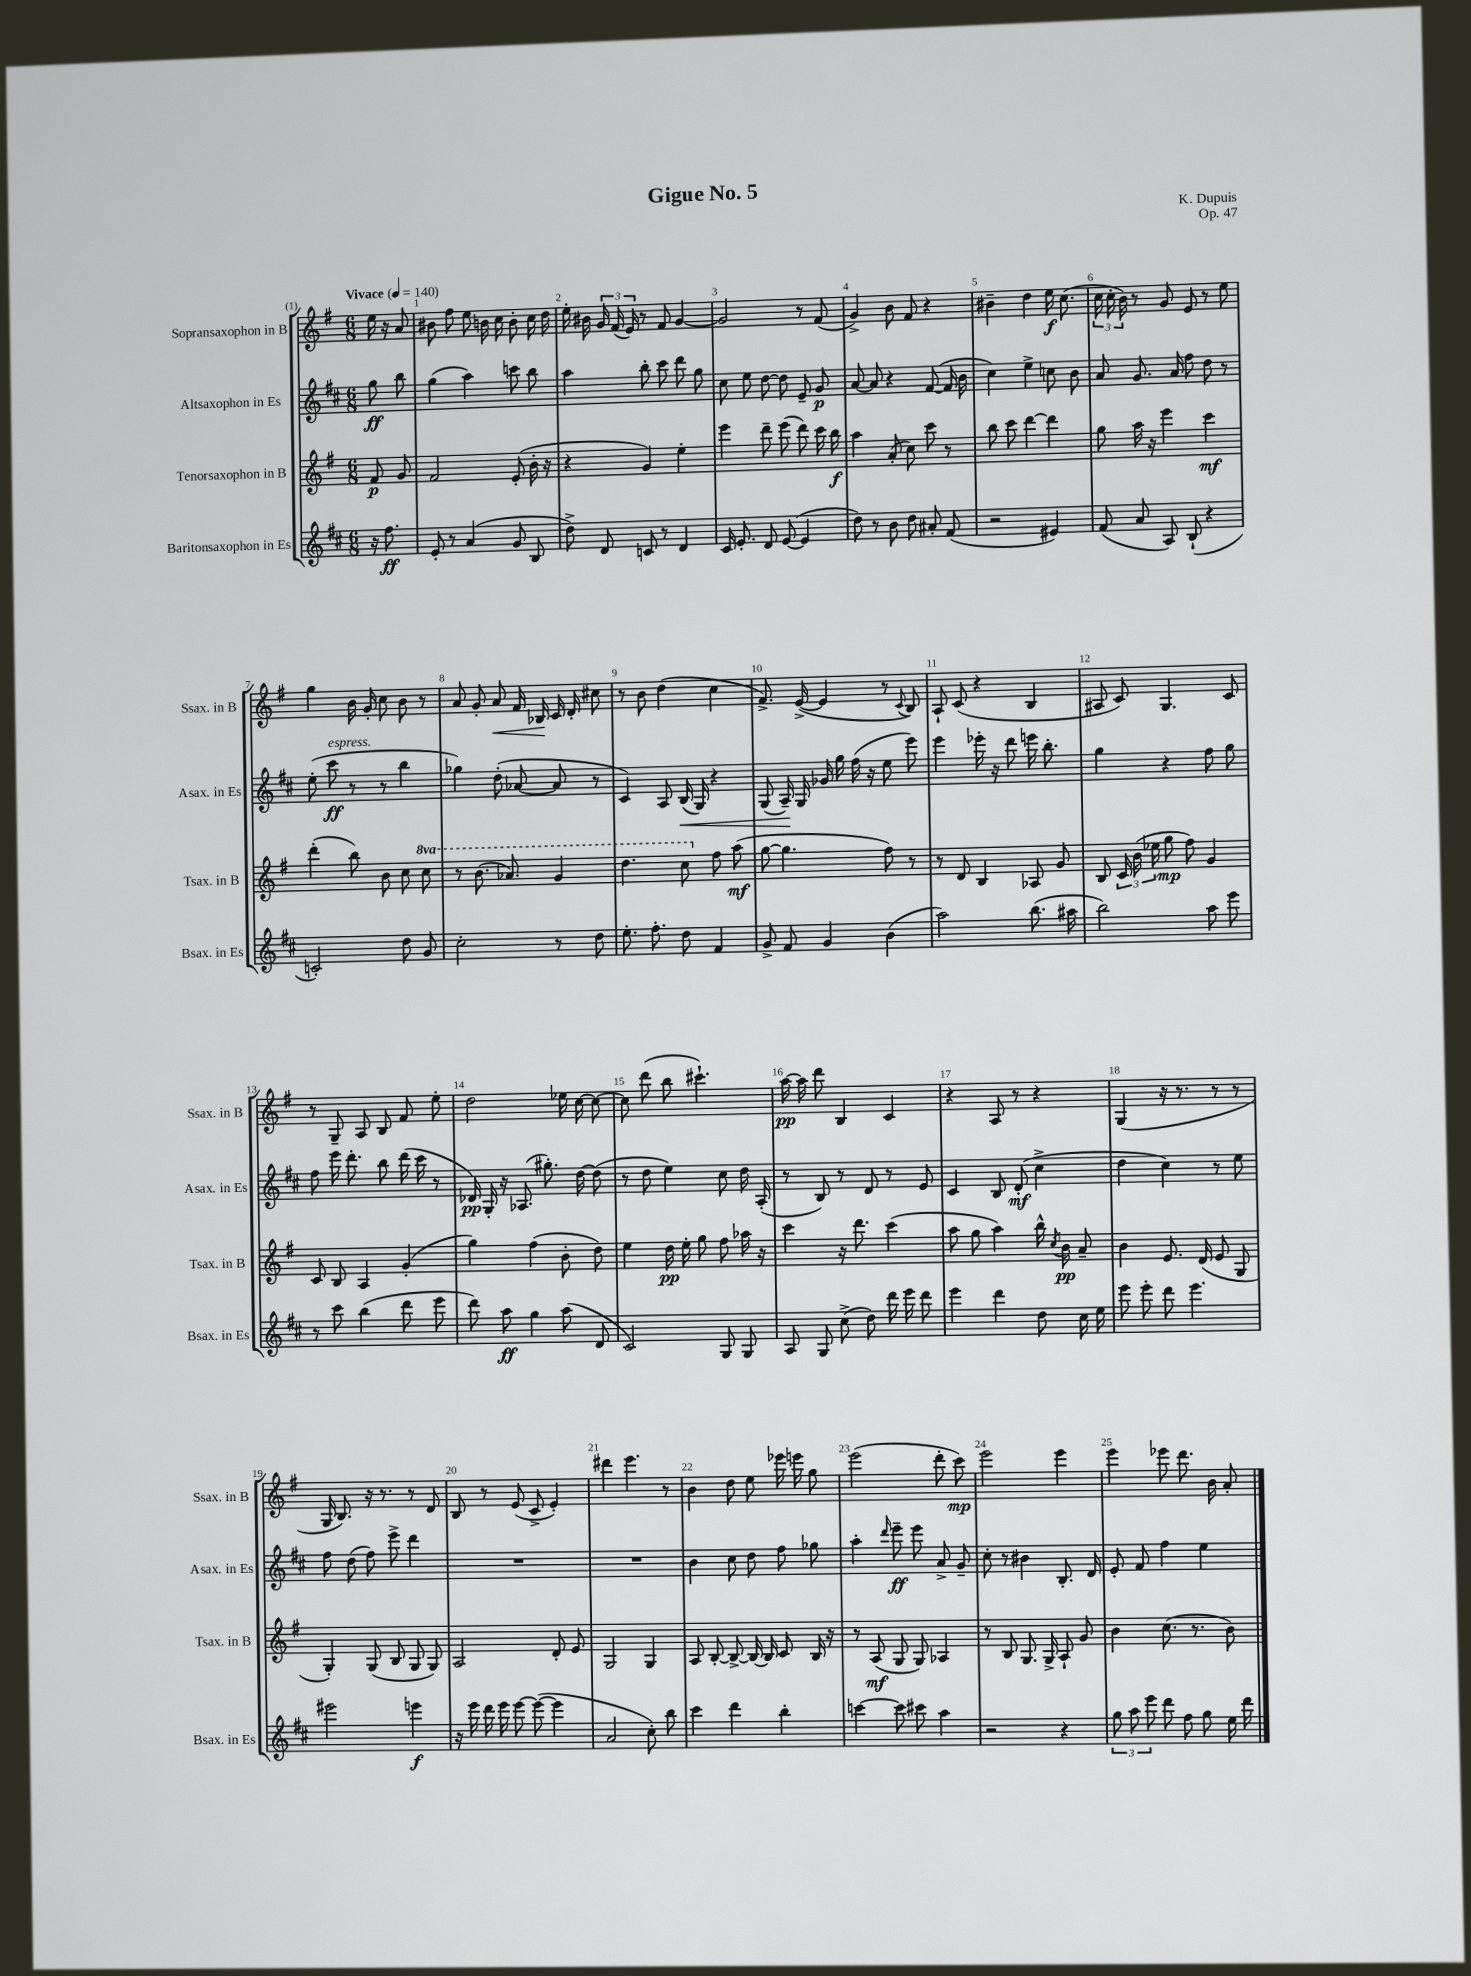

**kern	**dynam	**kern	**dynam	**kern	**dynam	**kern	**dynam
*part4	*part4	*part3	*part3	*part2	*part2	*part1	*part1
*staff4	*staff4	*staff3	*staff3	*staff2	*staff2	*staff1	*staff1
*I"Baritonsaxophon in Es	*	*I"Tenorsaxophon in B	*	*I"Altsaxophon in Es	*	*I"Sopransaxophon in B	*
*I'Bsax. in Es	*	*I'Tsax. in B	*	*I'Asax. in Es	*	*I'Ssax. in B	*
*clefG2	*	*clefG2	*	*clefG2	*	*clefG2	*
*k[f#c#]	*	*k[f#]	*	*k[f#c#]	*	*k[f#]	*
*M6/8	*	*M6/8	*	*M6/8	*	*M6/8	*
*MM140	*	*MM140	*	*MM140	*	*MM140	*
=	=	=	=	=	=	=	=
!	!	!	!	!	!	!LO:TX:a:B:t=Vivace	!
16r	.	8f#/	p	8gg\	ff	16ee\	.
8.ff#\	ff	.	.	.	.	16r	.
.	.	8g/	.	8bb\	.	8a/	.
=1	=1	=1	=1	=1	=1	=1	=1
8e'/	.	2f#/	.	(4gg\	.	8b#X\	.
8r	.	.	.	.	.	8ff#\	.
(4a/	.	.	.	4aa\)	.	8ee\	.
.	.	.	.	.	.	16bn\	.
.	.	.	.	.	.	16cc\	.
8g/	.	(8e'/	.	8cccn\	.	8b'\	.
8B/	.	16b'\	.	8bb\	.	16cc\	.
.	.	16r	.	.	.	16dd\	.
=2	=2	=2	=2	=2	=2	=2	=2
8dd^\)	.	4r	.	4aa\	.	16ee'\	.
.	.	.	.	.	.	16b#X\	.
8d/	.	.	.	.	.	24g/	.
.	.	.	.	.	.	(24f#/	.
.	.	.	.	.	.	24e/)	.
8cn/	.	4g/)	.	8bb'\	.	8r	.
8r	.	.	.	8ccc#\	.	8f#/	.
4d/	.	4ee'\	.	8ddd\	.	[4g/	.
.	.	.	.	8gg\	.	.	.
=3	=3	=3	=3	=3	=3	=3	=3
16c#/	.	4eee\	.	8cc#\	.	2g/]	.
8.e'/	.	.	.	.	.	.	.
.	.	.	.	8ee\	.	.	.
8d/	.	8ddd~\	.	[8dd\	.	.	.
([8e/	.	(8eee\	.	8dd\]	.	.	.
4e/]	.	8ddd\)	.	8e~/	.	8r	.
.	.	16ccc\	.	8g/	p	(8f#/	.
.	.	16bb\	f	.	.	.	.
=4	=4	=4	=4	=4	=4	=4	=4
8dd\)	.	4aa\	.	[8a/	.	4g^/)	.
8r	.	.	.	8a/]	.	.	.
8b\	.	(8a'/	.	4r	.	8b\	.
8dd\	.	8cc\)	.	.	.	8f#/	.
8a#X'/	.	8ccc\	.	([8f#/	.	4r	.
(8f#/	.	8r	.	16f#/]	.	.	.
.	.	.	.	16b\	.	.	.
=5	=5	=5	=5	=5	=5	=5	=5
2r	.	8bb\	.	4cc#\)	.	4b#X~\	.
.	.	8ccc\	.	.	.	.	.
.	.	[4ddd\	.	4ee^\	.	4dd\	.
4e#X/)	.	4ddd\]	.	8ccn\	.	16ee\	f
.	.	.	.	.	.	(8.cc\	.
.	.	.	.	8b\	.	.	.
=6	=6	=6	=6	=6	=6	=6	=6
(8f#/	.	8gg\	.	8a/	.	24cc\	.
.	.	.	.	.	.	24cc'\	.
.	.	.	.	.	.	24b\)	.
8a/	.	16aa\	.	8.g/	.	8r	.
.	.	16r	.	.	.	.	.
8A/)	.	4eee\	.	.	.	8g/	.
.	.	.	.	16a/	.	.	.
(8B`/	.	.	.	8ff#\	.	8e/	.
4r	.	4ccc\	mf	8dd\	.	8r	.
.	.	.	.	8r	.	8ee\	.
!!LO:LB:g=z
=7	=7	=7	=7	=7	=7	=7	=7
2cn'/)	.	(4ddd'\	.	(8ee'\	.	4gg\	.
!	!	!	!	!LO:TX:a:i:t=espress.	!	!	!
.	.	.	.	8ccc#\	ff	.	.
.	.	8bb\)	.	8r	.	16b\	.
.	.	.	.	.	.	16g'/	.
.	.	8b\	.	8r	.	8cc\	.
8dd\	.	8cc\	.	4bb\	.	8b\	.
*	*	*8va	*	*	*	*	*
8g/	.	8ccc\	.	.	.	8r	.
=8	=8	=8	=8	=8	=8	=8	=8
2cc#'\	.	8r	.	4gg-X\)	.	8a/	.
.	.	(8.bb\	.	.	.	8g'/	.
!	!	!	!	!	!	!	!LO:HP:b
.	.	.	.	(8dd'\	.	8a/	<
.	.	8.aa-X/)	.	.	.	.	.
.	.	.	.	[8a-X/	.	16f#/	.
.	.	.	.	.	.	16B-X/	.
8r	.	4gg/	.	8a-/]	.	16c/	[
.	.	.	.	.	.	16d'/	.
8dd\	.	.	.	8r	.	8cc#X\	.
=9	=9	=9	=9	=9	=9	=9	=9
8.ee'\	.	4.ddd\	.	4c#/)	.	8r	.
.	.	.	.	.	.	8b\	.
8.ff#'\	.	.	.	.	.	.	.
.	.	.	.	8A/	.	(4dd\	.
!	!	!	!	!	!LO:HP:b	!	!
8dd\	.	8ccc\	.	(16B/	<	.	.
.	.	.	.	16G/)	.	.	.
*	*	*X8va	*	*	*	*	*
4f#/	.	8ff#\	.	4r	.	4cc\	.
.	.	(8aa\	mf	.	.	.	.
=10	=10	=10	=10	=10	=10	=10	=10
8g^/	.	[8gg\	.	(8G/	.	8.f#^/)	.
8f#/	.	4.gg\]	.	16A~/)	.	.	.
.	.	.	.	16G/	[	([16e^/	.
4g/	.	.	.	16g-X/	.	4e/]	.
.	.	.	.	16gg\	.	.	.
.	.	.	.	(16ff#\	.	.	.
.	.	.	.	16r	.	.	.
(4b\	.	8ff#\)	.	8ee\	.	8r	.
.	.	.	.	.	.	8qqc/	.
.	.	8r	.	8eee\)	.	8B/)	.
=11	=11	=11	=11	=11	=11	=11	=11
2aa\)	.	8r	.	4eee\	.	8A`/	.
.	.	8d/	.	.	.	(8c/	.
.	.	4B/	.	16eee-X'\	.	4r	.
.	.	.	.	16r	.	.	.
.	.	.	.	8ddd\	.	.	.
(8.bb\	.	8A-X/	.	16eeen\	.	4B/	.
.	.	.	.	8.bb'\	.	.	.
.	.	8g/	.	.	.	.	.
16aa#X\	.	.	.	.	.	.	.
=12	=12	=12	=12	=12	=12	=12	=12
2bb\)	.	8B/	.	4gg\	.	8A#X/	.
.	.	24c/	.	.	.	8c/)	.
.	.	(24b\	.	.	.	.	.
.	.	24ee-X\	.	.	.	.	.
.	.	8gg\	mp	4r	.	4.G/	.
.	.	8ff#\)	.	.	.	.	.
8aa\	.	4g/	.	8ff#\	.	.	.
8eee\	.	.	.	8gg\	.	8c/	.
!!LO:LB:g=z
=13	=13	=13	=13	=13	=13	=13	=13
8r	.	8c/	.	8ff#\	.	8r	.
8ccc#\	.	8B/	.	16eee\	.	8G~/	.
.	.	.	.	8.ddd'\	.	.	.
(4bb\	.	4A/	.	.	.	8A/	.
.	.	.	.	8bb\	.	8B/	.
8ddd\	.	(4g'/	.	(16ddd\	.	8f#/	.
.	.	.	.	16ccc#\	.	.	.
8eee\	.	.	.	8r	.	8ee'\	.
=14	=14	=14	=14	=14	=14	=14	=14
8ddd\)	.	4gg\)	.	16d-X/)	pp	2dd\	.
.	.	.	.	16G'/	.	.	.
8aa\	ff	.	.	16r	.	.	.
.	.	.	.	(8.A-X/	.	.	.
4gg\	.	(4ff#\	.	.	.	.	.
.	.	.	.	8.gg#X'\)	.	.	.
(8aa\	.	8b'\	.	.	.	16ee-X\	.
.	.	.	.	[16dd\	.	[16cc\	.
8d/	.	8dd\)	.	(8dd\]	.	8cc\_	.
=15	=15	=15	=15	=15	=15	=15	=15
2c#/)	.	4ee\	.	8r	.	8cc\]	.
.	.	.	.	8dd\	.	(8ddd\	.
.	.	16dd\	pp	4ee\)	.	8bb\	.
.	.	16ee'\	.	.	.	.	.
.	.	8gg\	.	.	.	4.ccc#X`\)	.
8G/	.	8ff#\	.	8cc#\	.	.	.
8G/	.	16aa-X\	.	16dd\	.	.	.
.	.	16r	.	(16A'/	.	.	.
=16	=16	=16	=16	=16	=16	=16	=16
8A/	.	4ccc\	.	8r	.	[16aa\	pp
.	.	.	.	.	.	16aa\]	.
8G/	.	.	.	8B/)	.	8ddd\	.
(8cc#^\	.	16r	.	8r	.	4B/	.
.	.	8.ddd\	.	.	.	.	.
8dd\)	.	.	.	8d/	.	.	.
16ddd\	.	(4ccc\	.	8r	.	4c/	.
16eee\	.	.	.	.	.	.	.
8ddd\	.	.	.	8e/	.	.	.
=17	=17	=17	=17	=17	=17	=17	=17
4eee\	.	8aa\	.	4c#/	.	4r	.
.	.	8gg\	.	.	.	.	.
4ddd\	.	4aa\)	.	8B/	.	8A/	.
.	.	.	.	(8d'/	mf	8r	.
8dd\	.	16bb^^\	.	4cc#^\	.	4r	.
.	.	8qcc/	.	.	.	.	.
.	.	16b\	pp	.	.	.	.
16cc#\	.	8a~/	.	.	.	.	.
16ee\	.	.	.	.	.	.	.
=18	=18	=18	=18	=18	=18	=18	=18
8eee\	.	4b\	.	4dd\	.	(4G/	.
8eee'\	.	.	.	.	.	.	.
8ddd\	.	8.e/	.	4cc#\)	.	16r	.
.	.	.	.	.	.	8.r	.
4.eee\	.	.	.	.	.	.	.
.	.	(16d/	.	.	.	.	.
.	.	8e/	.	8r	.	8r	.
.	.	8G/	.	8ee\	.	8r	.
!!LO:LB:g=z
=19	=19	=19	=19	=19	=19	=19	=19
2eee#X\	.	4G'/)	.	8ff#\	.	16G/	.
.	.	.	.	.	.	8.B/)	.
.	.	.	.	(8dd\	.	.	.
.	.	(8G/	.	8ff#\)	.	16r	.
.	.	.	.	.	.	8.r	.
.	.	8B/	.	8eee^\	.	.	.
4eeen\	f	8G/	.	4ddd\	.	8r	.
.	.	8G/)	.	.	.	8d/	.
=20	=20	=20	=20	=20	=20	=20	=20
16r	.	2A/	.	2.r	.	8B/	.
16eee\	.	.	.	.	.	.	.
16ddd\	.	.	.	.	.	8r	.
16eee\	.	.	.	.	.	.	.
[8eee\	.	.	.	.	.	(8e/	.
(8eee\_	.	.	.	.	.	8c^/	.
4eee\]	.	8d'/	.	.	.	4e'/)	.
.	.	8e/	.	.	.	.	.
=21	=21	=21	=21	=21	=21	=21	=21
2a/	.	2G/	.	2.r	.	4ddd#X\	.
.	.	.	.	.	.	4.eee\	.
8cc#'\)	.	4G/	.	.	.	.	.
8bb\	.	.	.	.	.	8r	.
=22	=22	=22	=22	=22	=22	=22	=22
4ccc#\	.	8A/	.	4b\	.	4b\	.
.	.	[8B'/	.	.	.	.	.
4ddd\	.	8B^/_	.	8cc#\	.	8dd\	.
.	.	16B/_	.	8dd\	.	8ee\	.
.	.	16B/]	.	.	.	.	.
4bb'\	.	8c/	.	8ff#\	.	16eee-X\	.
.	.	.	.	.	.	16eeen\	.
.	.	16B/	.	8gg-X\	.	8gg\	.
.	.	16r	.	.	.	.	.
=23	=23	=23	=23	=23	=23	=23	=23
[4cccn\	.	8r	.	4aa'\	.	(2eee\	.
.	.	(8A/	mf	.	.	.	.
.	.	.	.	16qqddd/	.	.	.
8ccc\]	.	8G/	.	8eee~\	ff	.	.
8ccc#X\	.	8G/)	.	8eee\	.	.	.
4aa\	.	4A-X/	.	8a^/	.	8ddd'\	.
.	.	.	.	8g~/	.	8ccc\)	mp
=24	=24	=24	=24	=24	=24	=24	=24
2r	.	8r	.	8cc#'\	.	2eee\	.
.	.	8B/	.	8r	.	.	.
.	.	8.G/	.	4b#X\	.	.	.
.	.	16G^/	.	.	.	.	.
4r	.	8A`/	.	8.B'/	.	4eee\	.
.	.	8g/	.	.	.	.	.
.	.	.	.	16d/	.	.	.
=25	=25	=25	=25	=25	=25	=25	=25
12gg\	.	4b\	.	8e'/	.	4eee\	.
12aa\	.	.	.	.	.	.	.
.	.	.	.	8f#/	.	.	.
12eee\	.	.	.	.	.	.	.
8ddd\	.	(8.cc\	.	4ff#\	.	8eee-X\	.
8ff#\	.	.	.	.	.	8.ddd\	.
.	.	8.r	.	.	.	.	.
8gg\	.	.	.	4ee\	.	.	.
.	.	.	.	.	.	16b\	.
16ee\	.	8b\)	.	.	.	8a'/	.
16ddd\	.	.	.	.	.	.	.
==	==	==	==	==	==	==	==
*-	*-	*-	*-	*-	*-	*-	*-
